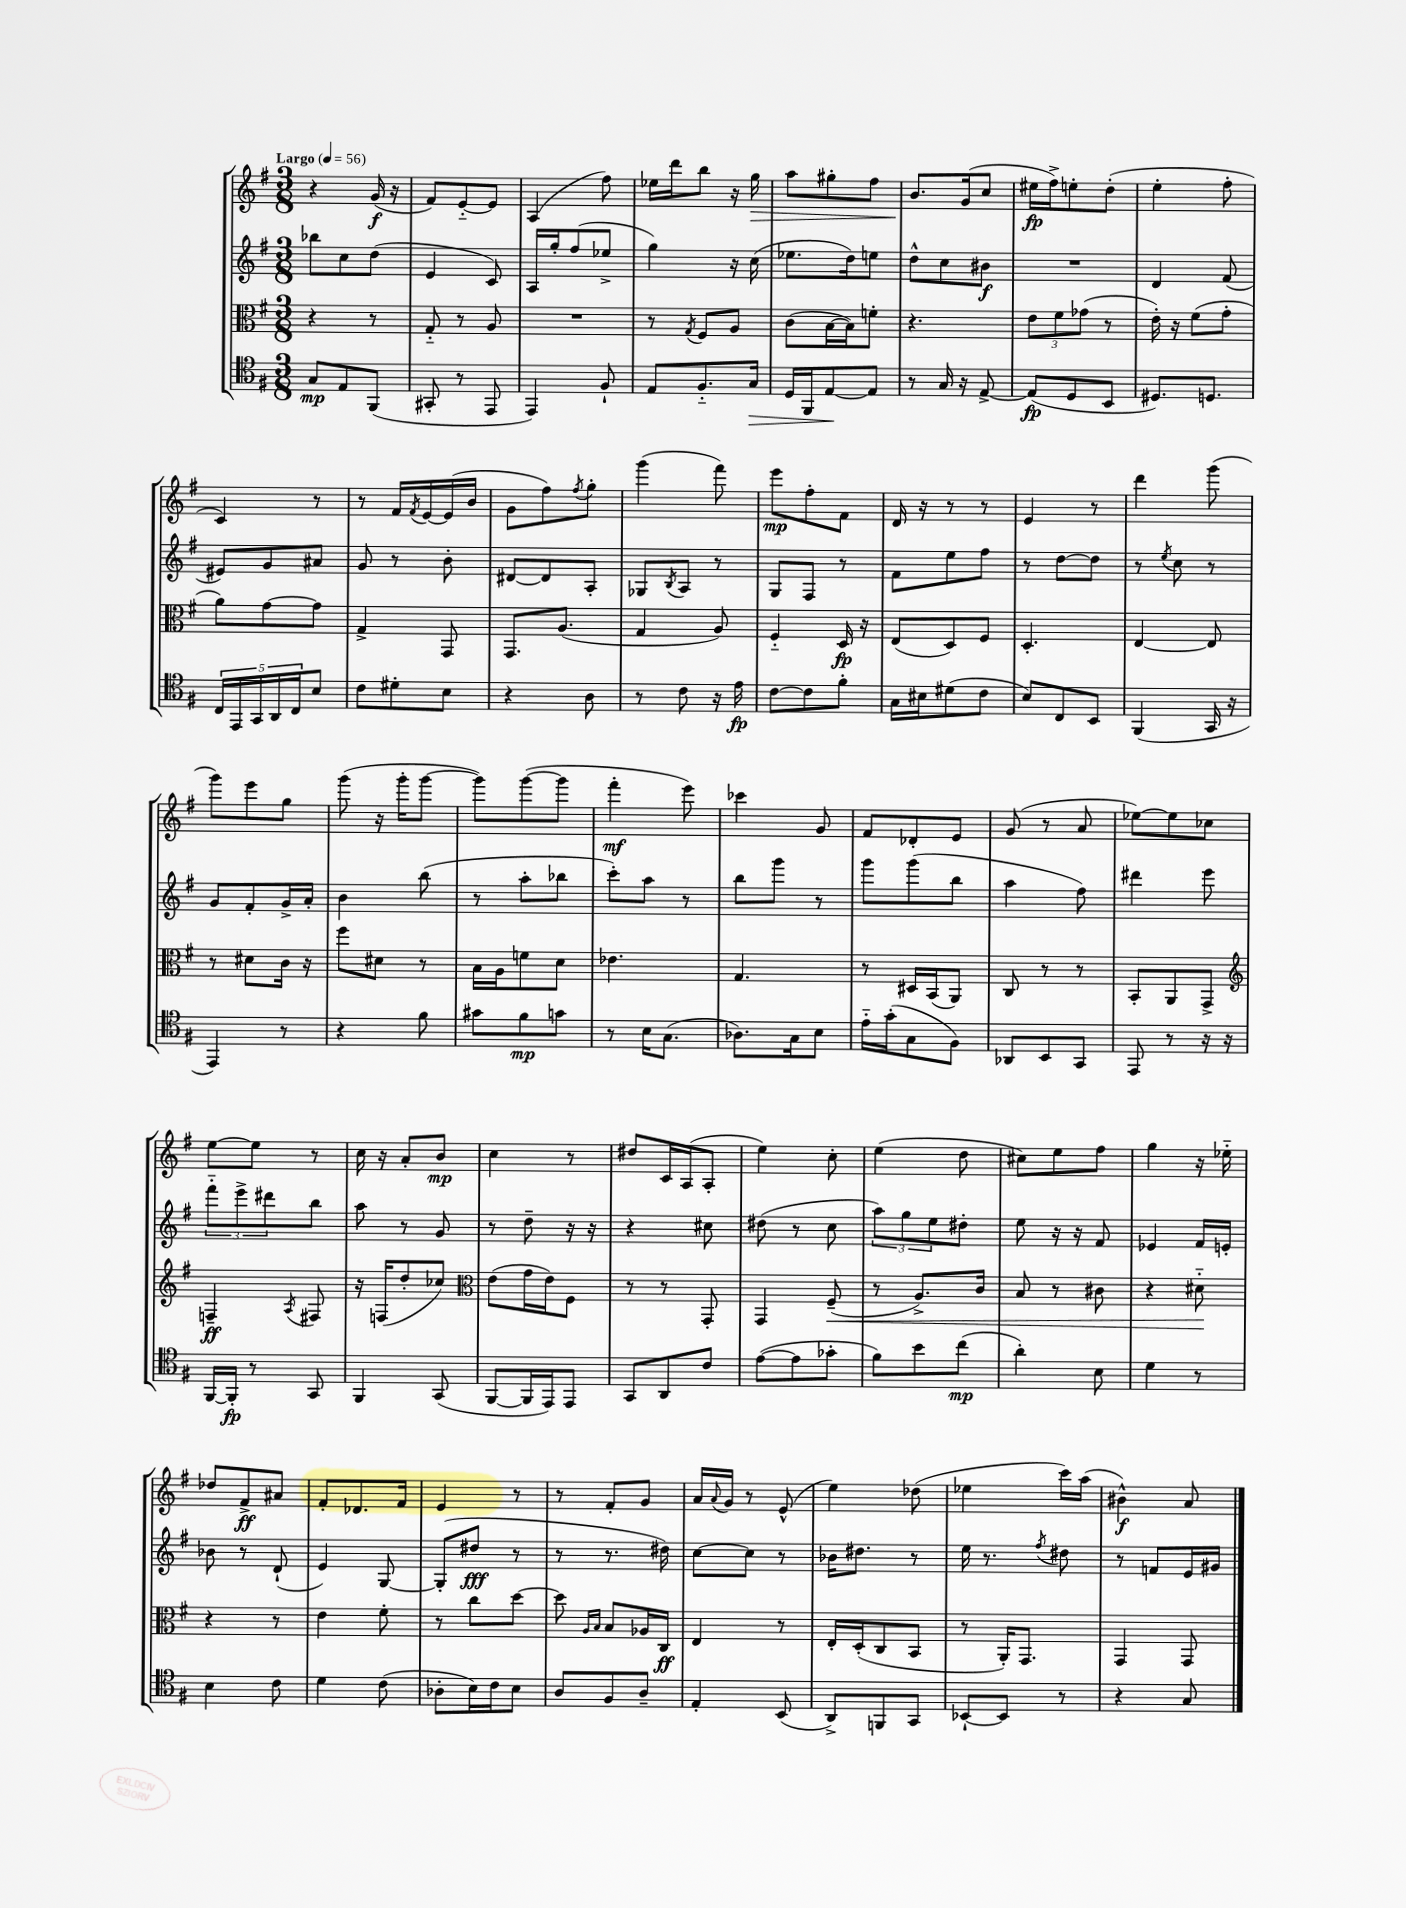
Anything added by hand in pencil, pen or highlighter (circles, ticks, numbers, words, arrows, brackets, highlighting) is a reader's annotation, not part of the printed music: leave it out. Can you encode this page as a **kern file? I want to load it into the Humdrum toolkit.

**kern	**kern	**kern	**kern
*staff4	*staff3	*staff2	*staff1
*clefC4	*clefC3	*clefG2	*clefG2
*k[f#]	*k[f#]	*k[f#]	*k[f#]
*M3/8	*M3/8	*M3/8	*M3/8
*MM56	*MM56	*MM56	*MM56
8G	4r	8bb-	4r
8E	.	8cc	.
(8FF#	8r	(8dd	(16g
.	.	.	16r
=	=	=	=
8GG#'	8G'~	4e	8f#)
8r	8r	.	[8e'~
8EE	8A	8c)	8e]
=	=	=	=
4EE)	4.r	16A	(4A
.	.	16gg'	.
.	.	(8ff#	.
8F#`	.	8ee-^	8ff#)
=	=	=	=
8E	8r	4gg)	16ee-
.	.	.	16ddd
.	8qG	.	.
8.F#'~	8F#	.	8bb
.	8A	16r	16r
16G	.	(16cc	16gg
=	=	=	=
16D	(8c	8.ee-	8aa
16FF#	.	.	.
[8E	[16B	.	8gg#'
.	16B])	16dd)	.
8E]	8f'	8ee	8ff#
=	=	=	=
8r	4.r	8dd^^	8.b
16G	.	8cc	.
16r	.	.	(16g
[8E^	.	8b#	8cc
=	=	=	=
(8E]	12e	4.r	16ee#
.	.	.	16ff#^)
.	12f#	.	.
8D	.	.	8ee'
.	(12g-	.	.
8BB	8r	.	(8dd'
=	=	=	=
8.D#)	16e')	4d	4ee'
.	16r	.	.
.	(8f#	.	.
8.D	.	.	.
.	8g'	(8f#	8ff#'
=	=	=	=
20C	8a)	8e#)	4c)
20EE	.	.	.
20GG	.	.	.
.	[8g	8g	.
20AA	.	.	.
20C	.	.	.
8B	8g]	8a#	8r
=	=	=	=
8c	4G^	8g	8r
8d#'	.	8r	16f#
.	.	.	8qf#
.	.	.	[16e
8B	8GG	8b'	(16e]
.	.	.	16b
=	=	=	=
4r	8.GG	[8d#	8g
.	.	8d#]	8ff#)
.	(8.A	.	.
.	.	.	8qff#
8A	.	8A'	8gg'
=	=	=	=
8r	4G	8G-	(4ggg
.	.	8qB	.
8c	.	8A	.
16r	8A)	8r	8fff#)
16e	.	.	.
=	=	=	=
[8c	4F#'~	8G	8eee
8c]	.	8F#	8ff#'
8f#'	16D	8r	8f#
.	16r	.	.
=	=	=	=
16G	(8E	8f#	16d
16B#	.	.	16r
(8d#	8D)	8ee	8r
8c	8F#	8ff#	8r
=	=	=	=
8B)	4.D'	8r	4e
8C	.	[8dd	.
8BB	.	8dd]	8r
=	=	=	=
(4FF#	[4E	8r	4ddd
.	.	8qee	.
.	.	8cc	.
16GG	8E]	8r	(8ggg
16r	.	.	.
=	=	=	=
4EE)	8r	8g	8ggg)
.	8d#	8f#'	8eee
8r	16c	16g^	8gg
.	16r	16a'	.
=	=	=	=
4r	8ff#	4b	(8ggg
.	8d#	.	16r
.	.	.	16ggg'
8f#	8r	(8bb	[8ggg
=	=	=	=
8g#	16B	8r	8ggg])
.	16A	.	.
8f#	8f	8aa'	([8ggg
8g	8d	8bb-	8ggg]
=	=	=	=
8r	4.e-	8ccc')	4fff#'
16B	.	8aa	.
(8.G	.	.	.
.	.	8r	8eee)
=	=	=	=
8.A-)	4.G	8bb	4ccc-
.	.	8ggg	.
16G	.	.	.
8B	.	8r	8g
=	=	=	=
16e'~	8r	8ggg	8f#
(16g'	.	.	.
8G	16D#	(8ggg	8d-'
.	(16BB	.	.
8F#)	8AA)	8bb	8e
=	=	=	=
8AA-	8C	4aa	(8g
8BB	8r	.	8r
8GG	8r	8ff#)	8a
=	=	=	=
8EE	8BB'	4ddd#	[8ee-)
8r	8AA	.	8ee-]
16r	8GG^	8eee	8cc-
16r	.	.	.
=	=	=	=
*	*clefG2	*	*
[16FF#	4F~	12fff#'~	[8ee
16FF#']	.	.	.
.	.	12eee^	.
8r	.	.	8ee]
.	.	12ddd#	.
.	8qA	.	.
8GG	8F#	8bb	8r
=	=	=	=
4FF#	16r	8aa	16cc
.	(16F	.	16r
.	8dd'	8r	8a'
(8GG	8cc-)	8g	8b
=	=	=	=
*	*clefC3	*	*
[8FF#	(8e	8r	4cc
16FF#]	16g	8dd~	.
16EE)	16e)	.	.
8EE	8F#	16r	8r
.	.	16r	.
=	=	=	=
8GG	8r	4r	8dd#
8AA	8r	.	16c
.	.	.	(16A
8c	8GG'	8cc#	8A'
=	=	=	=
([8e	4GG	(8dd#	4ee)
8e]	.	8r	.
8g-'	(8F#~	8cc	8cc'
=	=	=	=
8f#)	8r	12aa)	(4ee
.	.	12gg	.
8b	8.A^)	.	.
.	.	12ee	.
(8cc	.	8dd#'	8dd
.	16c	.	.
=	=	=	=
4a')	8B	8ee	8cc#)
.	8r	16r	8ee
.	.	16r	.
8B	8c#	8f#	8ff#
=	=	=	=
4d	4r	4e-	4gg
8r	8d#'~	16f#	16r
.	.	16e'	16ee-'~
=	=	=	=
4B	4r	8b-	8dd-
.	.	8r	8f#^
8c	8r	(8d`	8a#
=	=	=	=
4d	4e	4e)	8f#'
.	.	.	8.d-
(8c	8f#'	[8G	.
.	.	.	16f#
=	=	=	=
8A-'	8r	(8G']	4e
16B)	8cc	8dd#	.
16c	.	.	.
8B	[8dd	8r	8r
=	=	=	=
8A	8dd]	8r	8r
.	16qqA	.	.
.	16qqB	.	.
8F#	8B	8.r	8f#'
8A~	16A-	.	8g
.	16C	16dd#)	.
=	=	=	=
4E'	4E	[8cc	16a
.	.	.	8qqa
.	.	.	16g
.	.	8cc]	8r
(8BB	8r	8r	(8e^^
=	=	=	=
8AA^)	16E'	16b-	4ee)
.	(16D'	8.dd#	.
8FF	8C	.	.
8GG	8BB	8r	(8dd-
=	=	=	=
[8BB-`	8r	16ee	4ee-
.	.	8.r	.
8BB-]	16AA')	.	.
.	8.GG	.	.
.	.	8qff#	.
8r	.	8dd#	16ccc)
.	.	.	(16aa
=	=	=	=
4r	4GG	8r	4b#^^)
.	.	8f	.
8G	8GG	16e	8a
.	.	16g#	.
==	==	==	==
*-	*-	*-	*-
